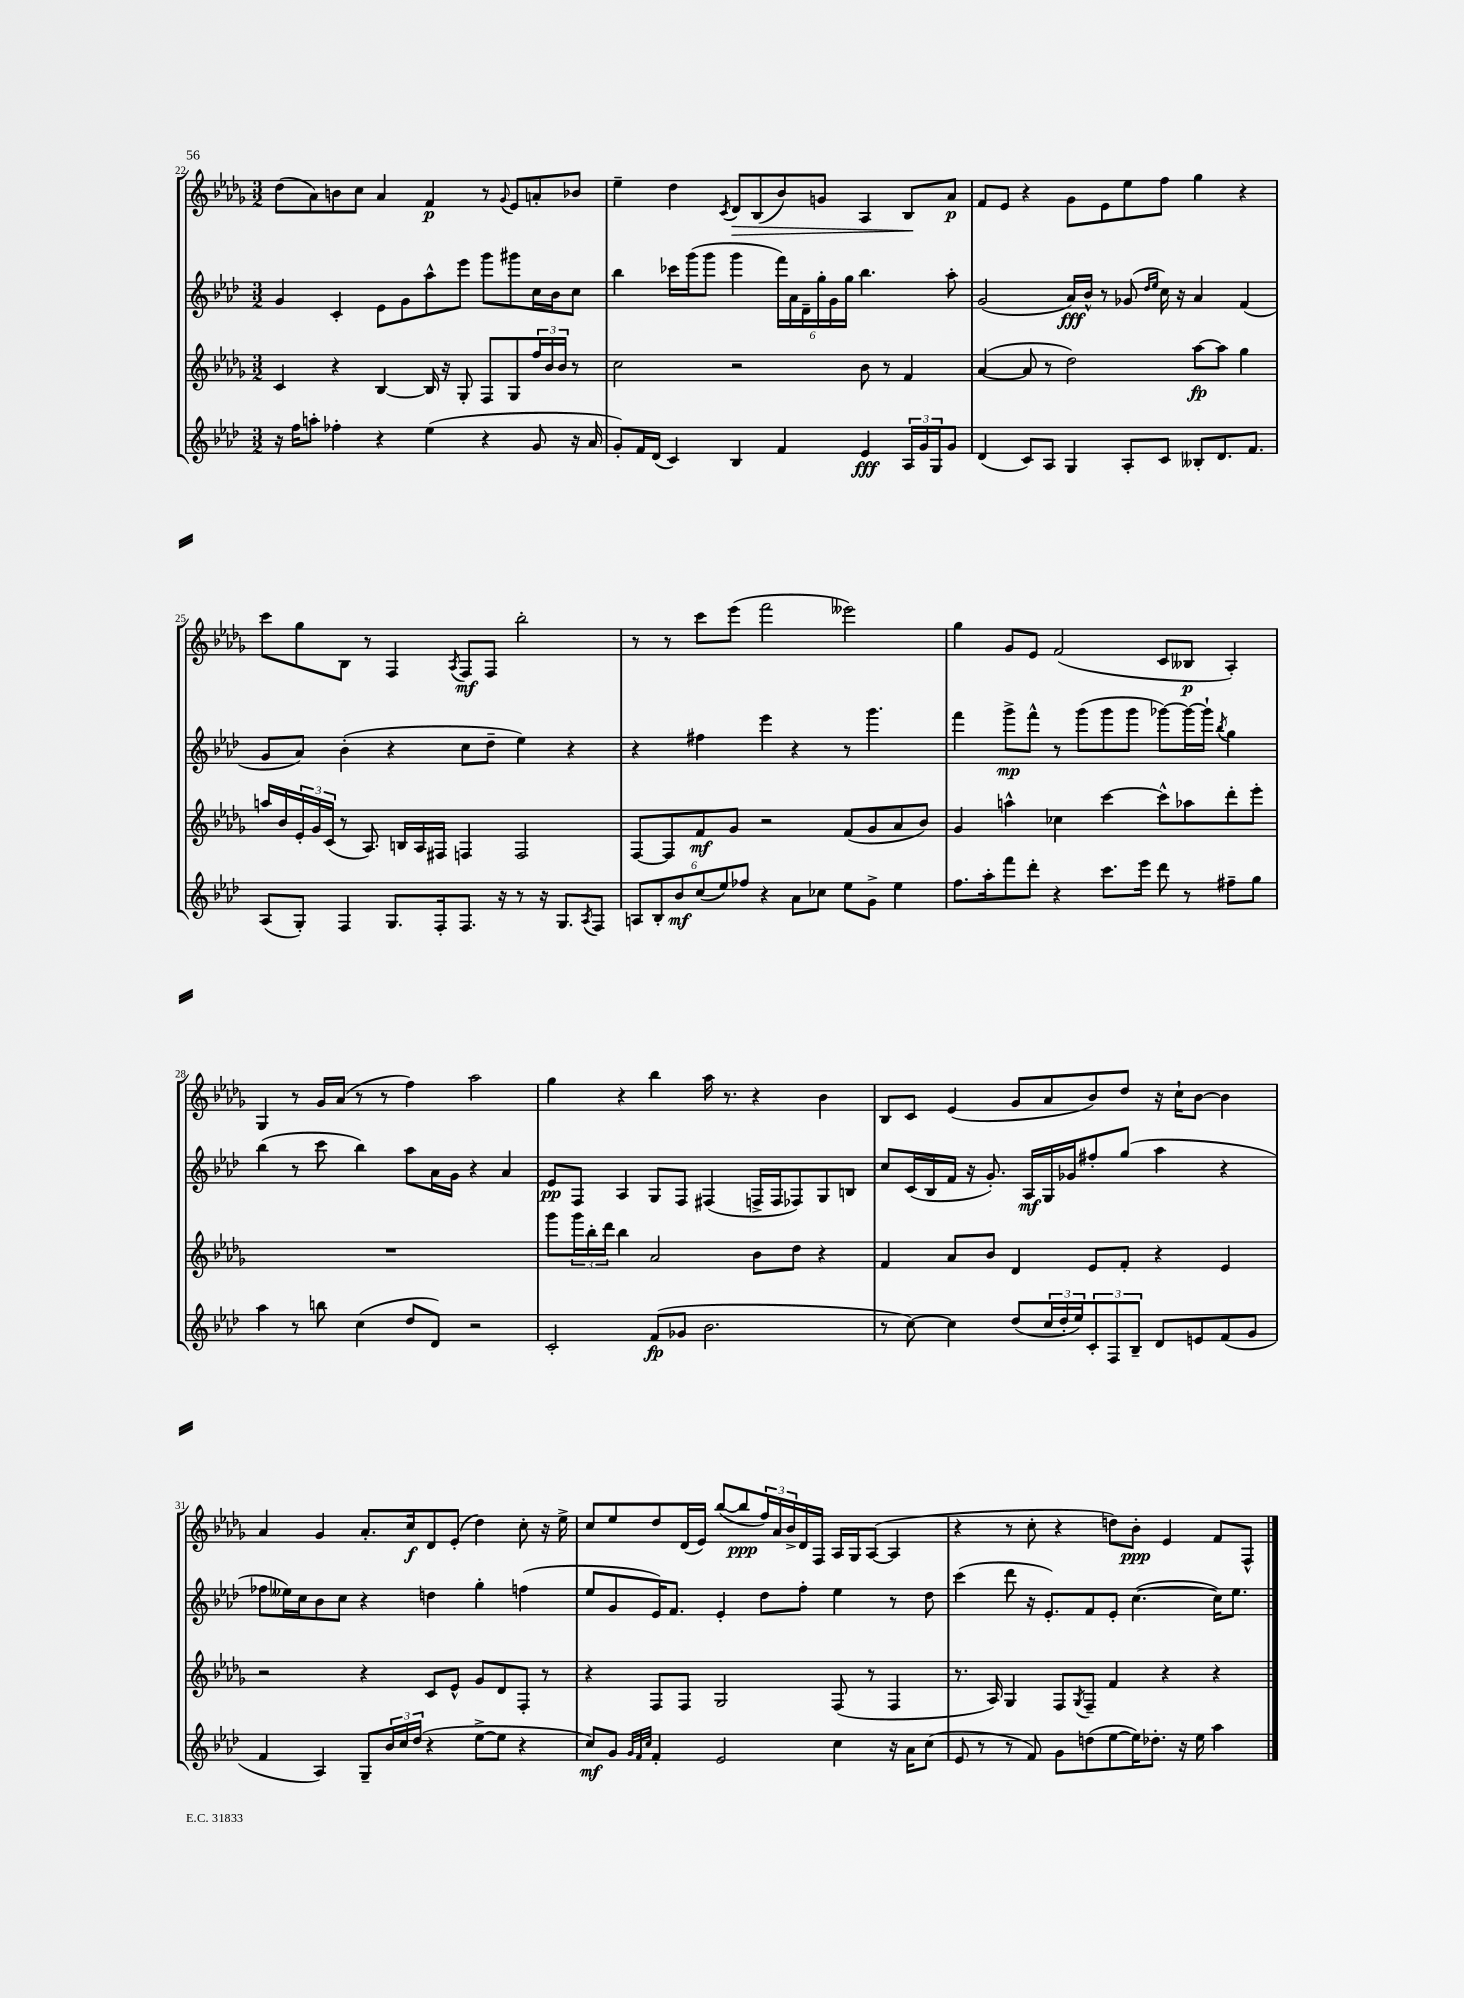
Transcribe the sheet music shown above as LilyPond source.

<<
\new StaffGroup <<
\new Staff = "s0" {
    \clef treble \key des \major \numericTimeSignature \time 3/2
    des''8( aes'8) b'8 c''8 aes'4 f'4\p r8 \appoggiatura { ges'8 } ees'8 a'8-. bes'8 |
    ees''4-- des''4 \acciaccatura { c'8 } des'8\> bes8( bes'8) g'8 aes4 bes8\! aes'8\p |
    f'8 ees'8 r4 ges'8 ees'8 ees''8 f''8 ges''4 r4 |
    c'''8 ges''8 bes8 r8 f4 \acciaccatura { aes8 } f8\mf f8 bes''2-. |
    r8 r8 c'''8 ees'''8( f'''2 eeses'''2) |
    ges''4 ges'8 ees'8 f'2( c'8 beses8\p aes4-.) |
    ges4 r8 ges'16 aes'16( r8 r8 f''4) aes''2 |
    ges''4 r4 bes''4 aes''16 r8. r4 bes'4 |
    bes8 c'8 ees'4( ges'8 aes'8 bes'8) des''8 r16 c''16-! bes'8~ bes'4 |
    aes'4 ges'4 aes'8.-. c''16\f des'8 ees'8-.( des''4) c''8-. r16 ees''16-> |
    c''8 ees''8 des''8 des'16( ees'16) bes''8~( bes''8\ppp \tuplet 3/2 { f''16) aes'16 bes'16-> } des'16 f16 aes16 ges16 aes8~( aes4 |
    r4 r8 c''8-. r4 d''8) bes'8-.\ppp ees'4 f'8 f8-^ \bar "|." |
}
\new Staff = "s1" {
    \clef treble \key aes \major \numericTimeSignature \time 3/2
    g'4 c'4-. ees'8 g'8 aes''8-^ ees'''8 g'''8 gis'''8 c''16 bes'16 c''8 |
    bes''4 ces'''16 g'''16( g'''8 g'''4 \tuplet 6/4 { f'''16) aes'16 des'16-- g''16-. g'16 g''16 } bes''4. aes''8-. |
    g'2( aes'16\fff) bes'16-^ r8 ges'8( \grace { des''16 ees''16 } c''16) r16 aes'4 f'4( |
    g'8 aes'8) bes'4-.( r4 c''8 des''8-- ees''4) r4 |
    r4 fis''4 ees'''4 r4 r8 g'''4. |
    f'''4 g'''8->\mp f'''8-^ r8 g'''8( g'''8 g'''8 ges'''8~) ges'''16~ ges'''16-! \acciaccatura { bes''8 } g''4 |
    bes''4( r8 c'''8 bes''4) aes''8 aes'16 g'16 r4 aes'4 |
    ees'8\pp f8 aes4 g8 f8 fis4( f16-> f16 fes8) g8 b8 |
    c''8 c'16( bes16 f'16 r16 g'8.-.) aes16\mf g16 ges'16 fis''8-. g''8( aes''4 r4 |
    fes''8 eeses''16) c''16 bes'8 c''8 r4 d''4 g''4-. f''4( |
    ees''8 g'8 ees'16) f'8. ees'4-. des''8 f''8-. ees''4 r8 des''8 |
    c'''4( des'''8 r16 ees'8.-.) f'8 ees'8-. c''4.~( c''16) ees''8. \bar "|." |
}
\new Staff = "s2" {
    \clef treble \key des \major \numericTimeSignature \time 3/2
    c'4 r4 bes4~ bes16 r16 ges8-. f8 ges8 \tuplet 3/2 { f''16 bes'16 bes'16 } r8 |
    c''2 r2 bes'8 r8 f'4 |
    aes'4~( aes'8 r8 des''2) aes''8~\fp aes''8 ges''4 |
    a''16 bes'16 \tuplet 3/2 { ees'16-. ges'16 c'16( } r8 aes8.) b16 aes16 fis16 f4 f2 |
    f8~ f8 f'8\mf ges'8 r2 f'8( ges'8 aes'8 bes'8) |
    ges'4 a''4-^ ces''4 c'''4~ c'''8-^ aes''8 des'''8-. ees'''8-. |
    R1. |
    ges'''8 \tuplet 3/2 { ges'''16 bes''16-. des'''16 } bes''4 aes'2 bes'8 des''8 r4 |
    f'4 aes'8 bes'8 des'4 ees'8 f'8-. r4 ees'4 |
    r2 r4 c'8 ees'8-^ ges'8 des'8 f8-. r8 |
    r4 f8 f8 ges2 f8( r8 f4 |
    r8. aes16) ges4 f8 \acciaccatura { ges8 } f8-- f'4 r4 r4 \bar "|." |
}
\new Staff = "s3" {
    \clef treble \key aes \major \numericTimeSignature \time 3/2
    r16 f''16 a''8-. fes''4-. r4 ees''4( r4 g'8 r16 aes'16 |
    g'8-.) f'16 des'16( c'4) bes4 f'4 ees'4\fff \tuplet 3/2 { aes16 g'16 g16 } g'8 |
    des'4( c'8) aes8 g4 aes8-. c'8 beses8-. des'8. f'8. |
    aes8( g8-.) f4 g8. f16-. f8. r16 r8 r16 g8. \acciaccatura { aes8 } f8 |
    \tuplet 6/4 { a8 bes8-. bes'8\mf c''8( ees''8) fes''8 } r4 aes'8 ces''8 ees''8 g'8-> ees''4 |
    f''8. aes''16-. f'''8 des'''8-. r4 c'''8. ees'''16 des'''8 r8 fis''8-- g''8 |
    aes''4 r8 b''8 c''4( des''8 des'8) r2 |
    c'2-. f'8\fp( ges'8 bes'2. |
    r8 c''8~) c''4 des''8( \tuplet 3/2 { c''16 des''16-. ees''16) } \tuplet 3/2 { c'8-. f8 bes8-- } des'8 e'8 f'8( g'8 |
    f'4 aes4) g8-- \tuplet 3/2 { bes'16 c''16 des''16( } r4 ees''8~-> ees''8 r4 |
    c''8\mf) g'8 \grace { g'32 f'32 c''32 } f'4-. ees'2 c''4 r16 aes'16 c''8( |
    ees'8 r8 r8 f'8) g'8 d''8( ees''8~ ees''16) des''8.-. r16 ees''16 aes''4 \bar "|." |
}
>>
>>
\layout { \context { \Score currentBarNumber = #22 } }
